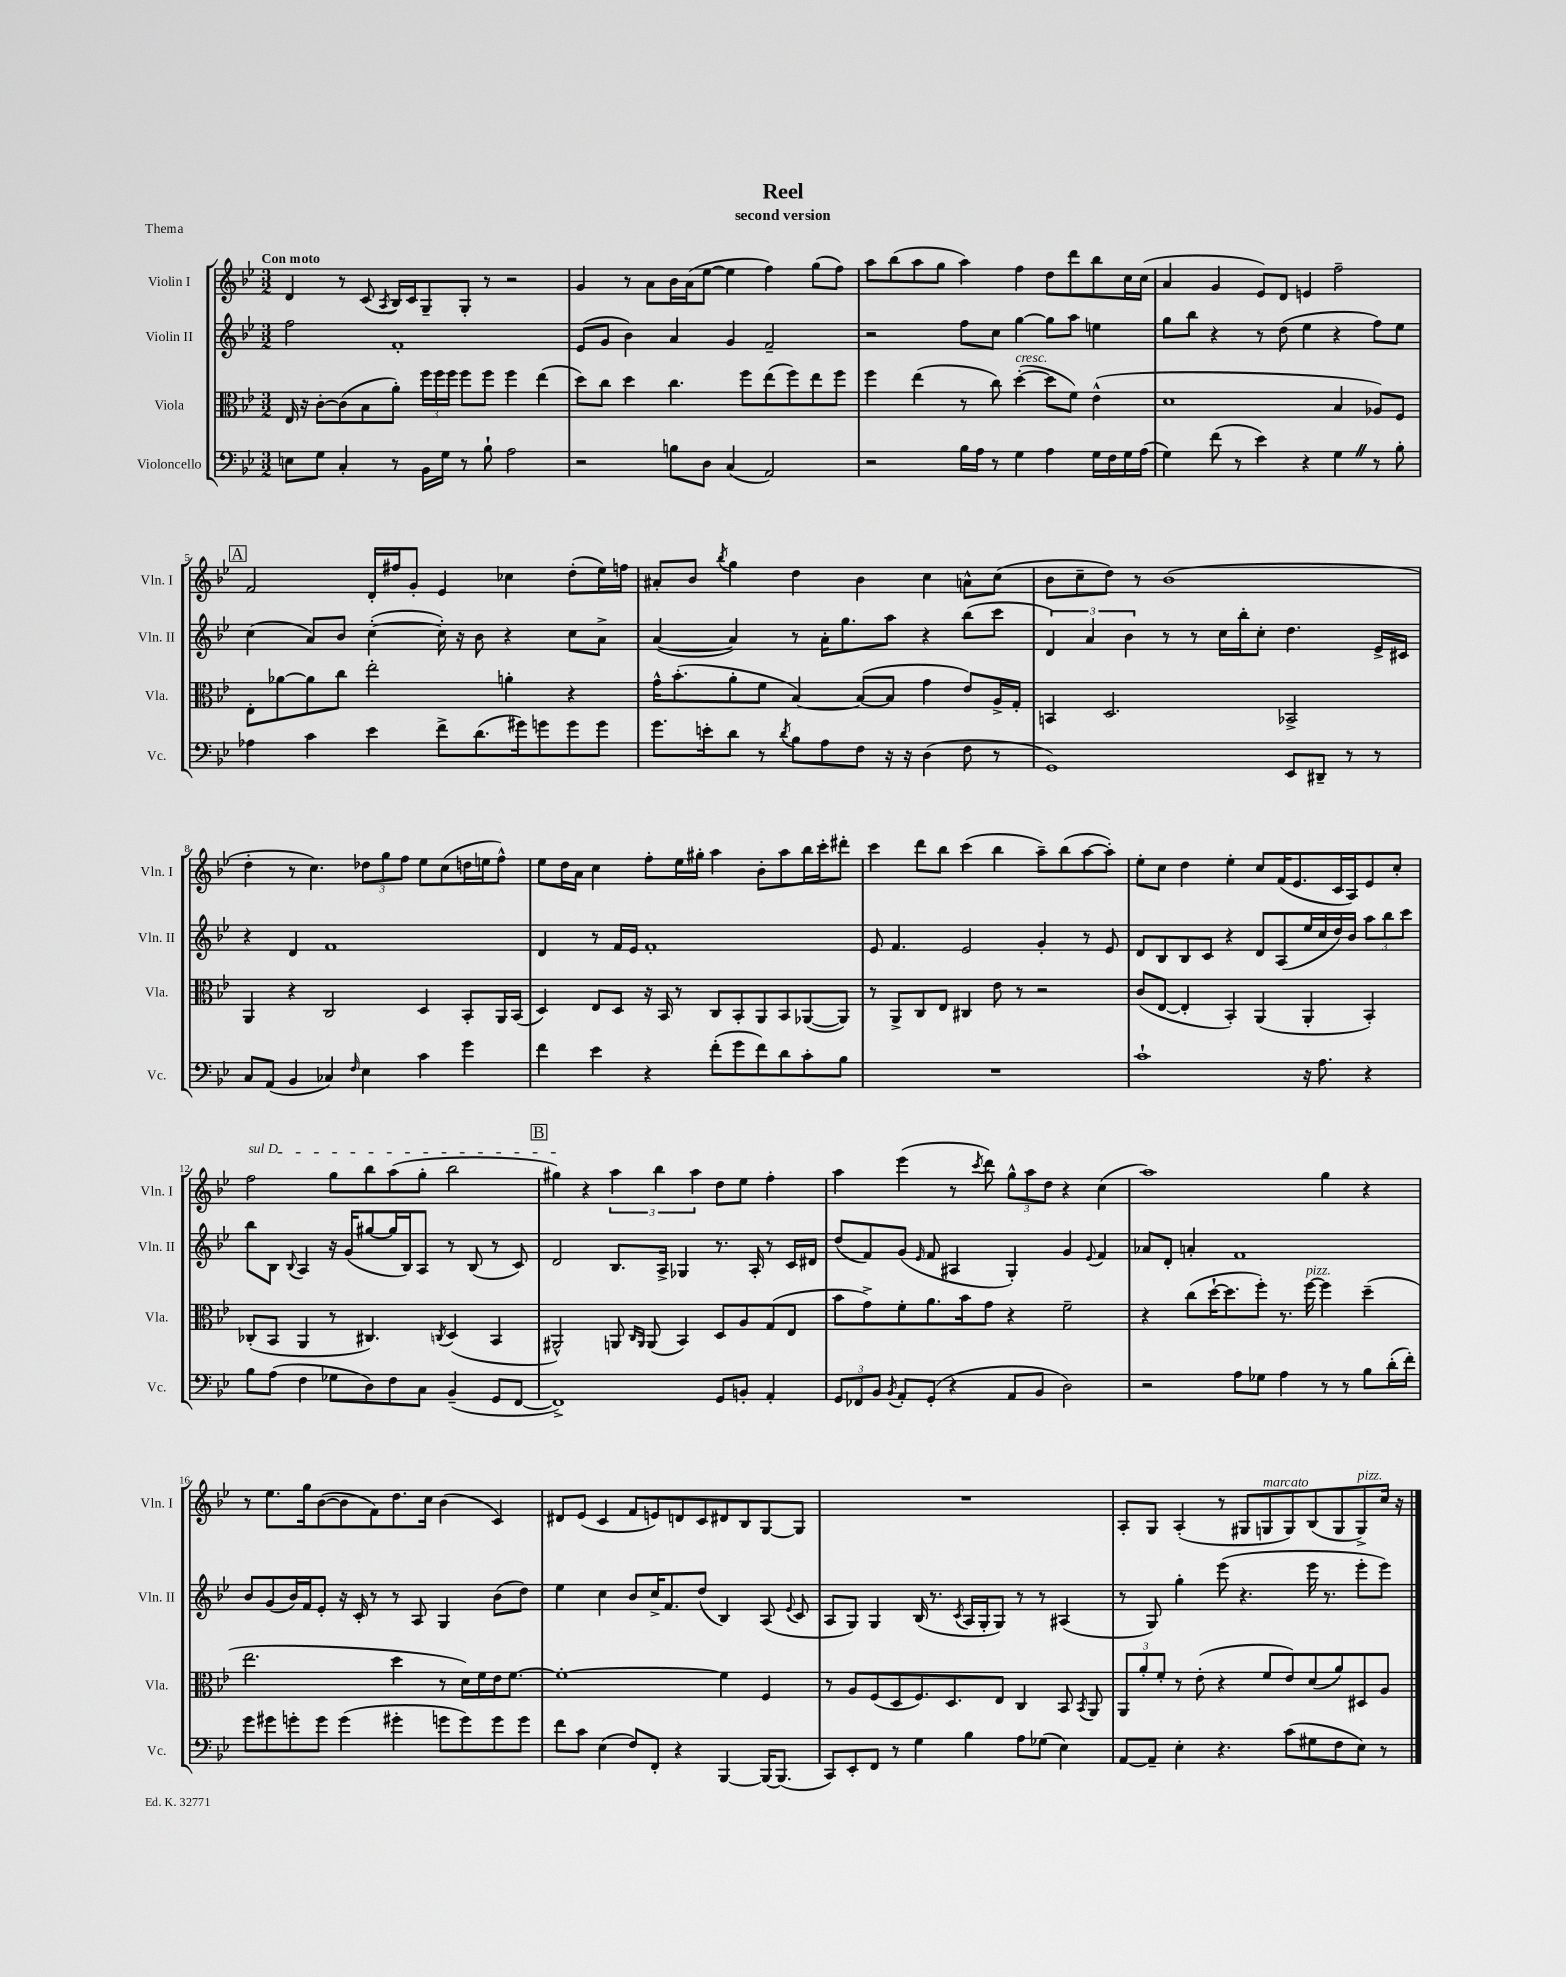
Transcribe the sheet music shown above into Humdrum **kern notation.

**kern	**kern	**kern	**kern
*staff4	*staff3	*staff2	*staff1
*clefF4	*clefC3	*clefG2	*clefG2
*k[b-e-]	*k[b-e-]	*k[b-e-]	*k[b-e-]
*M3/2	*M3/2	*M3/2	*M3/2
8E	16E-	2ff	4d
.	16r	.	.
8G	[8c'	.	.
4C'	(8c]	.	8r
.	8B-	.	(8c
.	.	.	8qA
8r	8a')	1f'	16B-)
.	.	.	16c
16BB-	24ff	.	8G~
.	24ff	.	.
16G	.	.	.
.	24ff	.	.
8r	8ff	.	8G'
8B-`	8ff	.	8r
2A	4ff	.	2r
.	(4ee-	.	.
=	=	=	=
2r	8dd)	(8e-	4g
.	8cc	8g	.
.	4dd	4b-)	8r
.	.	.	8a
8B	4.cc	4a	16b-
.	.	.	(16a
8D	.	.	[8ee-
(4C	.	4g	4ee-]
.	8ff	.	.
2AA)	(8ee-	2f~	4ff)
.	8ff)	.	.
.	8ee-	.	(8gg
.	8ff	.	8ff)
=	=	=	=
2r	4ff	2r	8aa
.	.	.	(8bb-
.	(4ee-	.	8aa
.	.	.	8gg
16B-	8r	8ff	4aa)
16A	.	.	.
8r	8cc)	8cc	.
4G	([4dd'	[4gg	4ff
4A	8dd]	8gg]	8dd
.	8f)	8aa	8ddd
16G	(4e-^^	4ee	8bb-
16F	.	.	.
16G	.	.	16cc
(16A	.	.	(16cc
=	=	=	=
4G)	1d	8gg	4a
.	.	8bb-	.
(8f	.	4r	4g
8r	.	.	.
4e-)	.	8r	8e-)
.	.	(8dd	8d
4r	.	4ee-	4e
4G	4B-	4r	2ff~
8r	8A-)	8ff)	.
8B-'	8F	8ee-	.
=	=	=	=
4A-	8E-'	(4cc	2f
.	[8a-	.	.
4c	8a-]	8a)	.
.	8cc	8b-	.
4e-	2ee-'	([4cc'	16d'
.	.	.	16ff#
.	.	.	8g'
8f^	.	16cc'])	4e-
.	.	16r	.
(8.d	.	8b-	.
.	4a'	4r	4cc-
16g#)	.	.	.
8g	.	.	.
8g	4r	8cc	(8dd'
8g	.	8a^	16ee-)
.	.	.	16ff
=	=	=	=
8.g	16g^^	([4a	8a#'
.	(8.b-'	.	.
.	.	.	8b-
16e'	.	.	.
.	.	.	8qbb-
8d	8a'	4a])	4gg
8r	8f	.	.
8qd	.	.	.
8B-	[4B-)	8r	4dd
8A	.	16a'	.
.	.	8.gg	.
8F	(8B-_	.	4b-
16r	8B-]	8aa	.
16r	.	.	.
(4D	4g	4r	4cc
8F	8e-)	(8bb-	8a^^
8r	16A^	8ccc	(8cc
.	16G'	.	.
=	=	=	=
1GG)	4BB	6d)	8b-
.	.	.	8cc~
.	.	6a	.
.	2.D	.	8dd)
.	.	6b-	.
.	.	.	8r
.	.	8r	(1b-
.	.	8r	.
.	.	16cc	.
.	.	16bb-'	.
.	.	8cc'	.
8EE-	2BB-^	4.dd	.
8DD#~	.	.	.
8r	.	.	.
8r	.	16e-^	.
.	.	16c#	.
=	=	=	=
8C	4AA	4r	4dd'
(8AA	.	.	.
4BB-	4r	4d	8r
.	.	.	4.cc)
4C-)	2C	1f	.
16qqF	.	.	.
4E-	.	.	12dd-
.	.	.	12gg
.	.	.	12ff
4c	4D	.	8ee-
.	.	.	(8cc
4g	8BB-'	.	16dd
.	.	.	16ee
.	16AA	.	8ff^^)
.	(16BB-	.	.
=	=	=	=
4f	4D)	4d	8ee-
.	.	.	16dd
.	.	.	16a
4e-	8E-	8r	4cc
.	8D	16f	.
.	.	16e-	.
4r	16r	1f'	8ff'
.	16BB-	.	.
.	8r	.	16ee-
.	.	.	16gg#'
(8f'	8C	.	4aa
8g	8BB-'	.	.
8f)	8AA	.	8b-'
8d	8BB-	.	8aa
8c'	([8AA-	.	16bb-
.	.	.	16ccc'
8B-	8AA-])	.	8ddd#'
=	=	=	=
1.r	8r	8e-	4ccc
.	8AA^	4.f	.
.	8C	.	8ddd
.	8E-	.	8bb-
.	4C#	2e-	(4ccc
.	8e-	.	4bb-
.	8r	.	.
.	2r	4g'	8aa~)
.	.	.	(8bb-
.	.	8r	[8aa
.	.	8e-	8aa'])
=	=	=	=
1c`	(8c	8d	8ee-'
.	[8E-	8B-	8cc
.	4E-']	8B-	4dd
.	.	8c	.
.	4BB-')	4r	4ee-'
.	(4AA	8d	8cc
.	.	(8A	(16f
.	.	.	8.e-
16r	4AA'	16ee-	.
8.A	.	16cc	.
.	.	16dd)	16c
.	.	16b-	16A)
4r	4BB-')	12aa	8e-
.	.	12bb-	.
.	.	.	8cc'
.	.	12ccc	.
=	=	=	=
8B-	(8C-'	8bb-	2ff
(8A	8BB-	8B-	.
.	.	8qqB-	.
4F	4AA	4A	.
8G-	8r	16r	8gg
.	.	(16g	.
8D)	4.C#)	[8gg#	8bb-
8F	.	16gg#]	(8aa
.	.	16B-)	.
8C	.	8A	8gg'
.	8qC	.	.
(4BB-~	(4D	8r	2bb-
.	.	(8B-	.
8GG	4BB-	8r	.
[8FF	.	8c)	.
=	=	=	=
1FF^])	2AA#^^)	2d	4gg#)
.	.	.	4r
.	8AA	8.B-	6aa
.	16qqC	.	.
.	16qqAA	.	.
.	(8AA	.	.
.	.	.	6bb-
.	.	16A^	.
.	4BB-)	4G-	.
.	.	.	6aa
8GG	8D	8.r	8dd
8BB'	8A	.	8ee-
.	.	16A'	.
4AA'	(8G	8r	4ff'
.	8E-	16c	.
.	.	16d#	.
=	=	=	=
12GG	8b-	(8dd	4aa
12FF-	.	.	.
.	8g^)	8f)	.
12BB-	.	.	.
8qBB-	.	.	.
8AA'	8f'	(8g	(4eee-
.	.	16qqe-	.
(8GG'	8.a	8f	.
4r	.	4A#	8r
.	16b-	.	.
.	.	.	8qccc
.	8g	.	8ddd)
8AA	4r	4G')	12gg^^
.	.	.	12aa
8BB-	.	.	.
.	.	.	12dd
2D)	2f~	4g	4r
.	.	8qqe-	.
.	.	4f	(4cc
=	=	=	=
2r	4r	8a-	1aa)
.	.	8d'	.
.	(8cc	4a'	.
.	[16dd`	.	.
.	8.dd]	.	.
8A	.	1f	.
8G-	8ff')	.	.
4A	8.r	.	.
.	[16ff	.	.
8r	4ff]	.	4gg
8r	.	.	.
8B-	(4dd~	.	4r
(16d'	.	.	.
16f')	.	.	.
=	=	=	=
8g	2.ee-	8b-	8r
8g#	.	(8g	8.ee-
8g'	.	16b-)	.
.	.	16f	16gg
8g	.	8e-'	([8b-
(4g	.	16r	8b-]
.	.	16c'	.
.	.	8r	8f)
4g#'	4dd	8r	8.dd
.	.	8A	.
.	.	.	16cc
8g	8r	4G	(4b-
8g)	16d)	.	.
.	16f	.	.
8g	16e-	(8b-	4c)
.	[8.f	.	.
8g	.	8dd)	.
=	=	=	=
8f	1f'_	4ee-	8d#
8c	.	.	(8e-
(4E-	.	4cc	4c
8F)	.	8b-	8f
8FF'	.	16cc^	8e)
.	.	8.f	.
4r	.	.	8d
.	.	(8dd	8c
[4BBB-	4f]	4B-)	8d#
.	.	.	8B-
16BBB-_	4F	(8A	[8G
(8.BBB-]	.	.	.
.	.	8qqe-	.
.	.	8c	8G]
=	=	=	=
8CC)	8r	8A	1.r
8EE-'	8A	8G)	.
8FF	(8F	4G	.
8r	8D	.	.
4G	8.F)	(16B-	.
.	.	8.r	.
.	8.D	.	.
.	.	8qc	.
4B-	.	16A	.
.	.	16G'	.
.	8E-	8G)	.
8A	4C	8r	.
(8G-	.	8r	.
4E-)	8BB-	(4A#	.
.	8qBB-	.	.
.	8AA	.	.
=	=	=	=
[8AA	12AA	8r	8A'
.	12a'	.	.
8AA~]	.	8G)	8G
.	12f'	.	.
4E-'	8r	4gg'	(4A'
.	(8e-'	.	.
4.r	4r	(8eee-	8r
.	.	4.r	8G#
.	8f	.	8G
(8c	8e-)	.	8G)
8G#	(8d	16eee-	(8B-
.	.	8.r	.
8F	8a)	.	8G
8E-)	8D#	8eee-'	8G^)
8r	8A	8eee-)	16cc
.	.	.	16r
==	==	==	==
*-	*-	*-	*-
